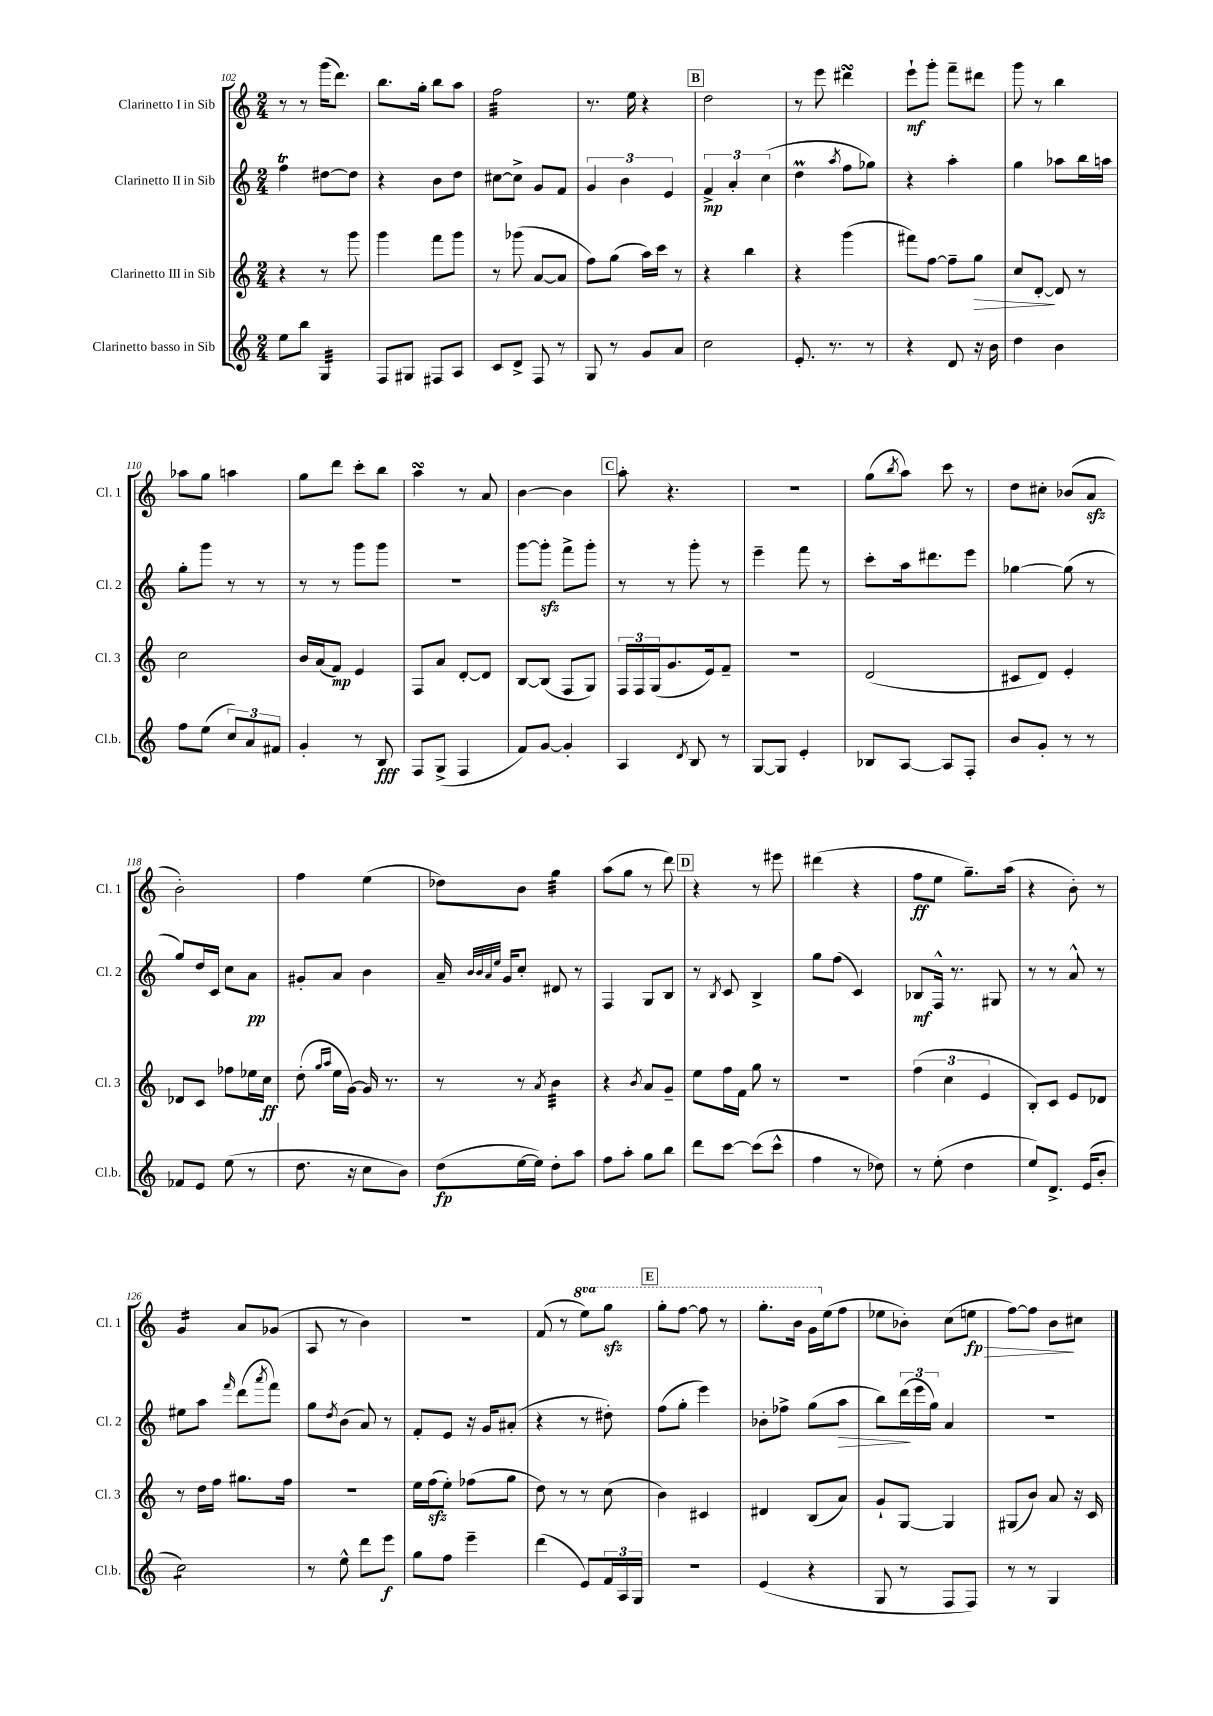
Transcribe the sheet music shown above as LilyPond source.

<<
\new StaffGroup <<
\new Staff = "s0" \with { instrumentName = "Clarinetto I in Sib" shortInstrumentName = "Cl. 1" } {
    \clef treble \key c \major \numericTimeSignature \time 2/4 \set Staff.ottavationMarkups = #ottavation-simple-ordinals
    r8 r8 g'''16( d'''8.) |
    b''8. g''16-. b''8 a''8 |
    f''2:32 |
    r8. e''16 r4 |
    \mark \markup { \box "B" } d''2 |
    r8 e'''8 dis'''4\turn |
    e'''8-!\mf g'''8-. f'''8-- dis'''8 |
    g'''8 r8 b''4 |
    aes''8 g''8 a''4 |
    g''8 d'''8 c'''8-. b''8 |
    a''4\turn r8 a'8 |
    b'4~ b'4 |
    \mark \markup { \box "C" } a''8-. r4. |
    r2 |
    g''8( \acciaccatura { b''8 } a''8) c'''8 r8 |
    d''8 cis''8-. bes'8( a'8\sfz |
    b'2-.) |
    f''4 e''4( |
    des''8) b'8 g''4:32 |
    a''8( g''8 r8 d'''8) |
    \mark \markup { \box "D" } r4 r8 eis'''8 |
    dis'''4( r4 |
    f''8\ff e''8 g''8.--) a''16( |
    r4 b'8-.) r8 |
    g'4:16 a'8 ges'8( |
    a8 r8 b'4) |
    r2 |
    f'8( r8 \ottava #1 e'''8) g'''8\sfz |
    \mark \markup { \box "E" } g'''8-. f'''8~ f'''8 r8 |
    g'''8.-. b''16 g''16 \ottava #0 e''16( f''8 |
    ees''8 bes'8-.) c''8( e''8\fp\> |
    f''8~) f''8 b'8\! cis''8 \bar "|." |
}
\new Staff = "s1" \with { instrumentName = "Clarinetto II in Sib" shortInstrumentName = "Cl. 2" } {
    \clef treble \key c \major \numericTimeSignature \time 2/4
    f''4\trill dis''8~ dis''8 |
    r4 b'8 d''8 |
    cis''8~ cis''8-> g'8 f'8 |
    \tuplet 3/2 { g'4 b'4 e'4 } |
    \mark \markup { \box "B" } \tuplet 3/2 { f'4->\mp a'4-. c''4( } |
    d''4\prall \acciaccatura { a''8 } f''8 ges''8) |
    r4 a''4-. |
    g''4 aes''8 b''16 a''16 |
    g''8-. g'''8 r8 r8 |
    r8 r8 g'''8 g'''8 |
    R2 |
    g'''8~ g'''8-.\sfz f'''8-> g'''8-. |
    \mark \markup { \box "C" } r8 r8 g'''8-. r8 |
    e'''4-- f'''8 r8 |
    c'''8-. a''16 dis'''8. e'''8 |
    ges''4~ ges''8( r8 |
    g''8) d''16 c'16 c''8 a'8\pp |
    gis'8-. a'8 b'4 |
    a'16-- \grace { b'32 b'32 a'32 e''32 } g'16 c''8-. dis'8 r8 |
    f4 g8 b8 |
    \mark \markup { \box "D" } r8 \acciaccatura { b8 } c'8 b4-> |
    g''8 f''8( c'4) |
    bes8\mf f16-^ r8. gis8 |
    r8 r8 a'8-^ r8 |
    eis''8 a''8 \grace { f'''16 } d'''8( \acciaccatura { a'''8 } f'''8) |
    g''8 \acciaccatura { d''8 } b'8( a'8) r8 |
    f'8-. e'8 r16 g'16 ais'8-.( |
    r4 r8 dis''8-.) |
    \mark \markup { \box "E" } f''8( g''8-. e'''4) |
    bes'8-. fes''8-> g''8( a''8\> |
    b''8) \tuplet 3/2 { d'''16\!( e'''16 g''16) } a'4 |
    R2 \bar "|." |
}
\new Staff = "s2" \with { instrumentName = "Clarinetto III in Sib" shortInstrumentName = "Cl. 3" } {
    \clef treble \key c \major \numericTimeSignature \time 2/4
    r4 r8 g'''8 |
    g'''4 f'''8 g'''8 |
    r8 ges'''8( a'8~ a'8 |
    f''8) g''8( a''16) c'''16 r8 |
    \mark \markup { \box "B" } r4 b''4 |
    r4 g'''4( |
    fis'''8) f''8~ f''8-- g''8\> |
    c''8 d'8~-.\! d'8 r8 |
    c''2 |
    b'16 a'16( f'8\mp) e'4 |
    f8 a'8 d'8~-. d'8 |
    b8~ b8( f8 g8) |
    \mark \markup { \box "C" } \tuplet 3/2 { f16 f16 g16( } g'8. e'16) f'8-- |
    R2 |
    d'2( |
    cis'8 d'8) e'4-. |
    des'8 c'8 fes''8 ees''16 c''16\ff |
    d''8-.( \grace { g''16 a''16 } e''16 g'16~) g'16 r8. |
    r8 r8 \acciaccatura { a'8 } b'4:32 |
    r4 \acciaccatura { b'8 } a'8 g'8-- |
    \mark \markup { \box "D" } e''8 f''16 f'16 g''8 r8 |
    R2 |
    \tuplet 3/2 { f''4( c''4 e'4 } |
    b8-.) c'8 e'8 des'8 |
    r8 d''16 f''16 gis''8. f''16 |
    r2 |
    e''16 f''16\sfz( e''8-.) fes''8( g''8 |
    d''8) r8 r8 c''8( |
    \mark \markup { \box "E" } b'4) cis'4 |
    dis'4 b8( a'8) |
    g'8-! g8~ g4 |
    gis8( b'8) a'8 r16 c'16 \bar "|." |
}
\new Staff = "s3" \with { instrumentName = "Clarinetto basso in Sib" shortInstrumentName = "Cl.b." } {
    \clef treble \key c \major \numericTimeSignature \time 2/4
    e''8 b''8 g4:32 |
    f8 gis8 fis8 a8 |
    c'8 d'8-> f8 r8 |
    g8 r8 g'8 a'8 |
    \mark \markup { \box "B" } c''2 |
    e'8.-. r8. r8 |
    r4 d'8 r16 b'16 |
    d''4 b'4 |
    f''8 e''8( \tuplet 3/2 { c''8) a'8 fis'8 } |
    g'4-. r8 b8\fff |
    f8 g8->( f4 |
    f'8) g'8~ g'4-. |
    \mark \markup { \box "C" } a4 \acciaccatura { d'8 } b8 r8 |
    g8~ g8 e'4-. |
    bes8 a8~ a8 f8-. |
    b'8 g'8-. r8 r8 |
    fes'8 e'8 e''8( r8 |
    d''8. r16 c''8 b'8) |
    d''8\fp( e''16~ e''16) d''8-. a''8 |
    f''8 a''8-. g''8 b''8 |
    \mark \markup { \box "D" } d'''8 c'''8~ c'''8( c'''8-^ |
    f''4 r8 des''8) |
    r8 e''8-.( d''4 |
    e''8) d'8.-> e'16( b'8-. |
    c''2:8) |
    r8 e''8-^ d'''8 e'''8\f |
    g''8 f''8 e'''4-- |
    d'''4( e'8) \tuplet 3/2 { f'16 a16 g16 } |
    \mark \markup { \box "E" } R2 |
    e'4( r4 |
    g8 r8 f8 f8) |
    r8 r8 g4 \bar "|." |
}
>>
>>
\layout { \context { \Score currentBarNumber = #102 } }
